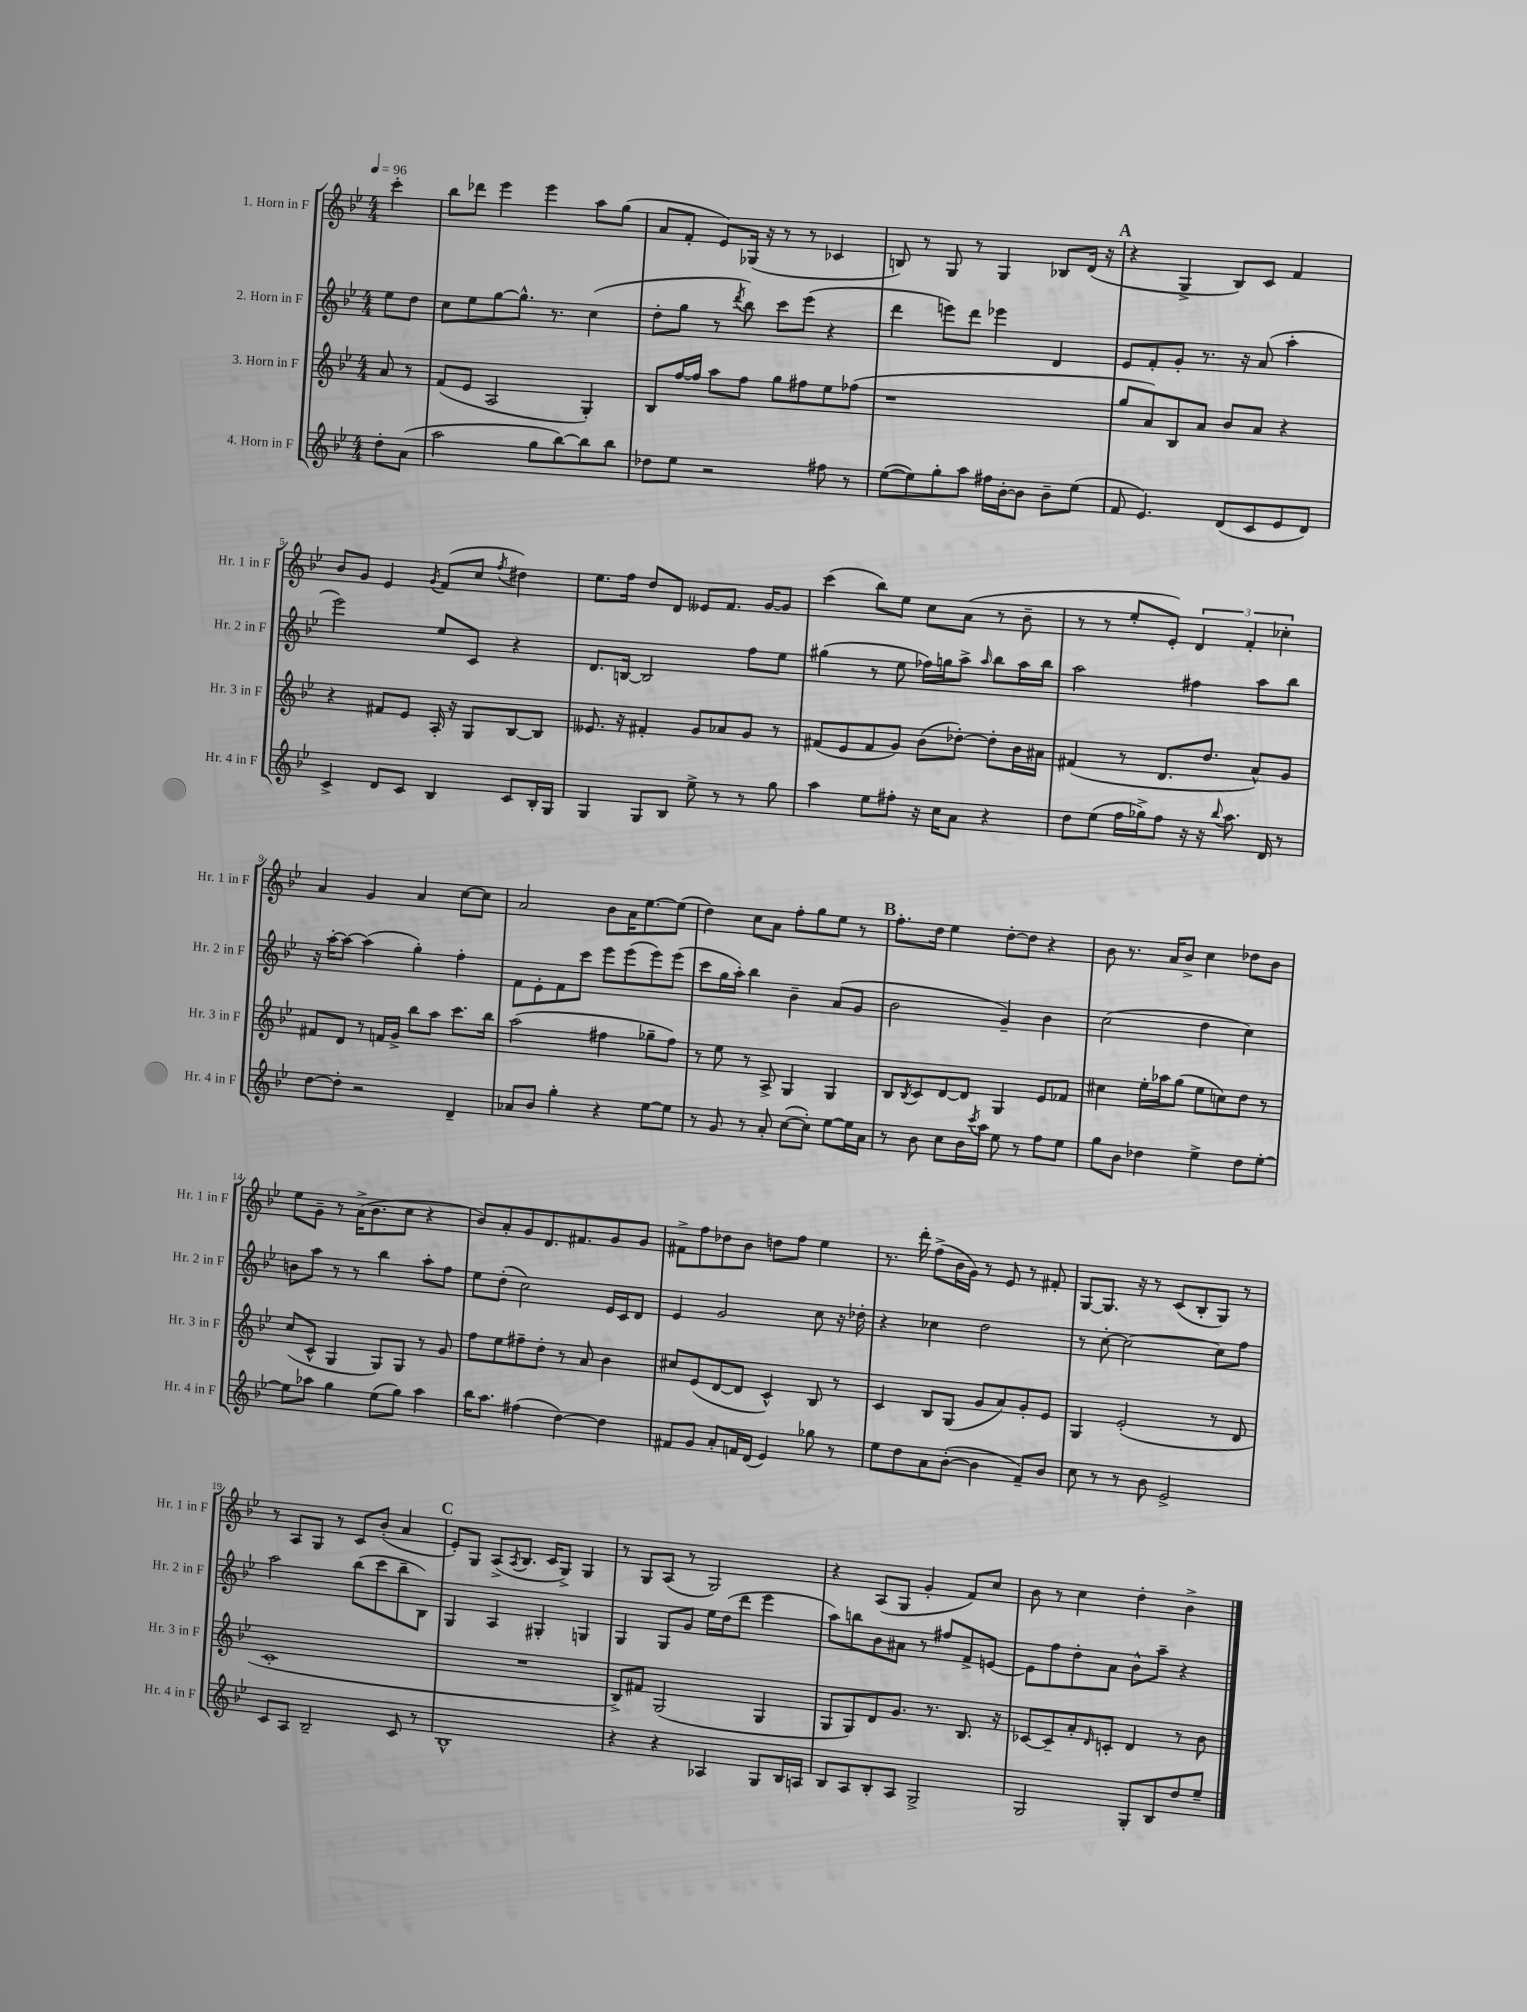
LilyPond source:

<<
\new StaffGroup <<
\new Staff = "s0" \with { instrumentName = "1. Horn in F" shortInstrumentName = "Hr. 1 in F" } {
    \clef treble \key bes \major \numericTimeSignature \time 4/4 \partial 4 \tempo 4 = 96
    c'''4-. |
    bes''8 des'''8 ees'''4 ees'''4 a''8 g''8( |
    a'8 f'8-. ees'8) ges16( r16 r8 r8 ces'4 |
    b8) r8 g8 r8 g4 bes8 d'16( r16 |
    \mark \markup { \bold "A" } r4 g4-> bes8) c'8 f'4 |
    bes'8 g'8 ees'4 \acciaccatura { g'8 } f'8( c''8 \acciaccatura { f''8 } dis''4) |
    ees''8. f''16 d''8 d'8 eeses'8 f'8. g'16~ g'8 |
    c'''4( bes''8) ees''8 c''8 a'8( r8 bes'8-- |
    r8 r8 ees''8-. ees'8-.) \tuplet 3/2 { d'4 f'4-. ces''4-. } |
    a'4 g'4 a'4 c''8~ c''8 |
    a'2 bes'8 a'16 ees''8.~ ees''8( |
    d''4) c''8 a'8 f''8-. g''8 ees''8 r8 |
    \mark \markup { \bold "B" } f''8.-. d''16 ees''4 d''8~-. d''8 r4 |
    bes'8 r8. a'16 bes'8-> c''4 des''8 bes'8 |
    ees''8 g'8-- r8 a'16->( bes'8. c''8 r4 |
    bes'8) a'8-. g'8 d'8. fis'8. g'8 g'8 |
    fis'8-> f''8 des''8 bes'8 d''8 f''8 ees''4 |
    r8. d'''16-. f''8->( bes'16 g'16) r8 ees'8 r8 fis'8-. |
    g8~ g8. r16 r8 c'8( bes8-. g8) r8 |
    r8 a8 g8 r8 c'8 bes'8-.( a'4 |
    \mark \markup { \bold "C" } ees'8-.) g8 a8->( \acciaccatura { a8 } bes8. c'16 g8->) g4 |
    r8 g8 a8( r8 g2) |
    r4 a8( g8 g'4-. f'8) c''8 |
    bes'8 r8 c''4 d''4-. bes'4-> \bar "|." |
}
\new Staff = "s1" \with { instrumentName = "2. Horn in F" shortInstrumentName = "Hr. 2 in F" } {
    \clef treble \key bes \major \numericTimeSignature \time 4/4 \partial 4
    ees''8 d''8 |
    c''8 ees''8 g''8~ g''8.-^ r8. c''4( |
    d''8-. g''8 r8 \acciaccatura { d'''8 } bes''8) c'''8 ees'''8( r4 |
    d'''4 e'''8) d'''8 ees'''4 d'4 |
    \mark \markup { \bold "A" } ees'8 f'8-. g'8-. r8. r16 a'8( a''4-. |
    ees'''2) ees''8 c'8 r4 |
    d'8. b16~ b2 f''8 ees''8 |
    gis''4( r8 ees''8 fes''16) g''16 a''8-> \grace { a''16 } bes''8 a''16 bes''16 |
    a''2 fis''4 a''8 bes''8 |
    r16 a''16~-. a''8~ a''4( g''4-.) f''4-. |
    f'8 ees'8-. f'8 c'''8 ees'''8 ees'''8( ees'''8) ees'''8( |
    c'''8 g''16 a''16-.) bes''4 bes'4-- a'8( g'8 |
    \mark \markup { \bold "B" } bes'2 g'4--) bes'4 |
    c''2( d''4 c''4) |
    b'8 a''8 r8 r8 bes''4 a''8-. f''8 |
    ees''8 d''8-.( c''2) ees'16 c'16 d'8 |
    ees'4 g'2 c''8 r16 des''16-. |
    r4 ces''4 d''2 |
    r8 c''8~-. c''2~ c''8 f''8 |
    a''2 bes''8( c'''8 bes''8-- bes8) |
    \mark \markup { \bold "C" } g4 a4 gis4-. g4 |
    g4 g8 g'8 ees''16 d''16( d'''8 ees'''4 |
    a''8) b''8 bes'8 ais'8 r8 fis''8 f'8-> e'8~ |
    e'8 f''8 d''8-. a'8 bes'8-^ a''8-- r4 \bar "|." |
}
\new Staff = "s2" \with { instrumentName = "3. Horn in F" shortInstrumentName = "Hr. 3 in F" } {
    \clef treble \key bes \major \numericTimeSignature \time 4/4 \partial 4
    a'8 r8 |
    f'8( ees'8 a2 g4-.) |
    bes8 f''16~ f''16 a''8 f''8 g''8 fis''8 ees''8 fes''8( |
    r1 |
    \mark \markup { \bold "A" } g''8 a'8) bes8 a'8 bes'8 a'8 r4 |
    r4 fis'8 ees'8 a16-. r16 g8 bes8~ bes8 |
    eeses'8. r16 fis'4-. g'8 aes'8 g'8 r8 |
    fis'8( ees'8 fis'8 g'8) bes'8( des''8~-.) des''8-. bes'16 ais'16 |
    fis'4( r8 d'8. d''8. a'8-^) g'8 |
    fis'8 d'8 r8 f'16 g'16-> bes''8 a''8 c'''8. bes''16 |
    a''2( fis''4 ges''8-- fis''8) |
    r8 ees''8 r8 a8-> g4 g4 |
    \mark \markup { \bold "B" } bes8 \acciaccatura { bes8 } c'8 d'8~ d'8 g4 ees'8 fes'8 |
    cis''4 ees''16-. aes''16 g''8( ees''8 c''8) d''8 r8 |
    c''8( c'8-^ g4 g8) g8 r8 g'8 |
    f''8 ees''8 fis''8-- d''8-. r8 a'8 bes'4 |
    cis''8 ees'8( d'8~ d'8 c'4-^) bes8 r8 |
    c'4 bes8 g8( g'8 a'8) g'8-. ees'8 |
    g4 ees'2-.( r8 d'8 |
    c'1-. |
    \mark \markup { \bold "C" } R1 |
    bes8->) fis'8 g2( g4 |
    g8 g8) d'8 g'8. r8. bes8. r16 |
    ces'8~ ces'8-- a'8-. \grace { d'16 } c'8-. d'4 r8 bes'8 \bar "|." |
}
\new Staff = "s3" \with { instrumentName = "4. Horn in F" shortInstrumentName = "Hr. 4 in F" } {
    \clef treble \key bes \major \numericTimeSignature \time 4/4 \partial 4
    d''8-. a'8( |
    a''2 g''8 bes''8~) bes''8 bes''8 |
    des''8 ees''8 r2 fis''8 r8 |
    ees''8~( ees''8) g''8-. a''8 fis''16 bes'16~-. bes'8 bes'8-- ees''8( |
    \mark \markup { \bold "A" } f'8 ees'4.) d'8( c'8 ees'8 d'8) |
    c'4-> d'8 c'8 bes4 c'8 bes16-. g16 |
    g4 g8 bes8 ees''8-> r8 r8 g''8 |
    a''4 ees''8 fis''8-. r16 c''16 a'8 r4 |
    d''8 ees''8( f''16 ges''16->) f''8 r16 r16 \appoggiatura { bes''8 } a''8. d'16 r8 |
    d''8~ d''8-. r2 d'4-- |
    aes'8 bes'8 g''4-. r4 ees''8~ ees''8 |
    r8 g'8 r8 a'8-. c''8~( c''8-.) ees''8~ ees''16 a'16 |
    \mark \markup { \bold "B" } r8 bes'8 c''8 bes'16 \acciaccatura { c'''8 } a''16 ees''8 r8 f''8 ees''8 |
    g''8 bes'8 des''4 ees''4-> des''8 ees''8~-. |
    ees''8 aes''8 g''4 ees''8( g''8) aes''4 |
    bes''16 a''8. fis''4( d''4~) d''4 |
    fis'8 g'8 a'8-. f'16 d'16( ees'4) ges''8 r8 |
    ees''8 d''8 a'8 bes'8~-.( bes'4 f'8--) bes'8 |
    c''8 r8 r8 bes'8 ees'2-> |
    c'8 a8 bes2-- c'8 r8 |
    \mark \markup { \bold "C" } bes1-^ |
    r4 r4 aes4 g8 bes16 a16 |
    bes8 a8 bes8-. a8 g2-> |
    g2 g8-. bes8 d''8 ees''8-- \bar "|." |
}
>>
>>
